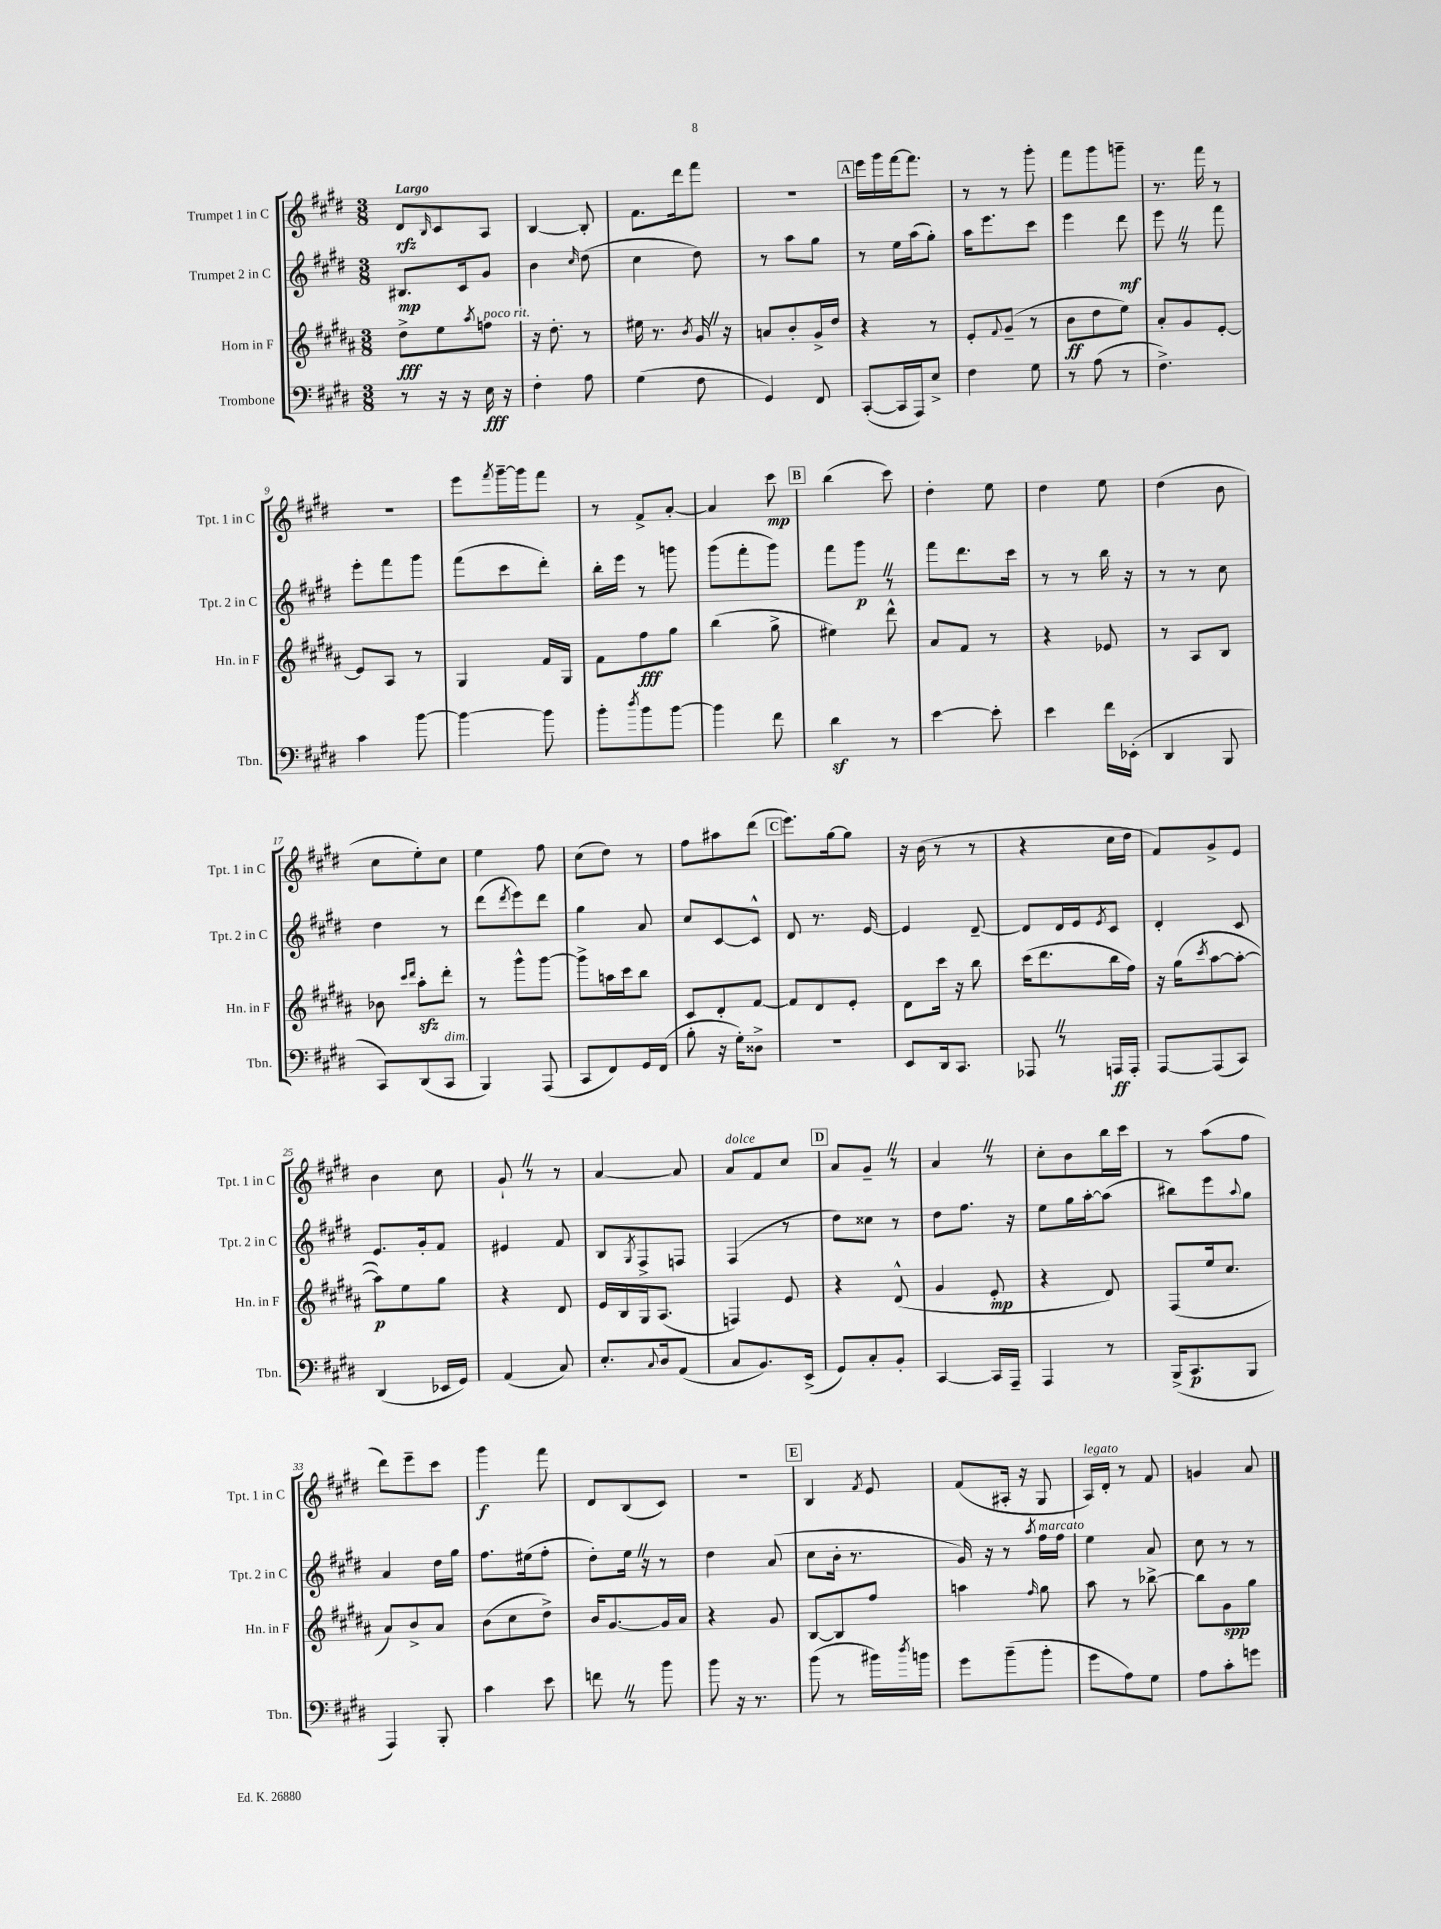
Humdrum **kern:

**kern	**kern	**kern	**kern
*staff4	*staff3	*staff2	*staff1
*clefF4	*clefG2	*clefG2	*clefG2
*k[f#c#g#d#]	*k[f#c#g#d#a#]	*k[f#c#g#d#]	*k[f#c#g#d#]
*M3/8	*M3/8	*M3/8	*M3/8
8r	8dd#^	8.B#	8d#
.	.	.	16qqB
16r	8ee	.	8c#
16r	.	16c#	.
.	8qaa#	.	.
16E	8ff	8g#	8A
16r	.	.	.
=	=	=	=
4F#'	16r	4b	[4B
.	8.dd#'	.	.
.	.	16qqcc#	.
8A	8r	(8dd#	8B']
=	=	=	=
(4G#	16ee#	4cc#	8.f#
.	8.r	.	.
.	.	.	16ddd#
.	8qb	.	.
8F#	16g#	8dd#)	8fff#
.	16r	.	.
=	=	=	=
4GG#)	8a	8r	4.r
.	8b'	8aa	.
8FF#	16g#^	8gg#	.
.	16dd#	.	.
=	=	=	=
([8CC#'	4r	8r	16eee
.	.	.	16ggg#
16CC#]	.	16ee	[16fff#
16AAA)	.	(16aa	8.fff#]
8E^	8r	8gg#')	.
=	=	=	=
4F#	8e'	16aa	8r
.	.	8.eee	.
.	8qqf#	.	.
.	(8g#~	.	8r
8G#	8r	8ccc#	8ggg#'
=	=	=	=
8r	8b	4eee	8fff#
(8A	8dd#	.	8ggg#
8r	8ee)	8ddd#	8ggg~
=	=	=	=
4.F#^)	8a#'	8eee	8.r
.	8g#	8r	.
.	.	.	16fff#
.	[8e'	8fff#	8r
=	=	=	=
4c#	8e]	8eee'	4.r
.	8A#	8fff#	.
[8b	8r	8ggg#	.
=	=	=	=
4b_	4G#	(8fff#	8eee
.	.	.	8qfff#
.	.	8ccc#	[16ggg#~
.	.	.	16ggg#]
8b]	16f#	8ddd#')	8fff#
.	16G#	.	.
=	=	=	=
8b'	8f#	16bb'	8r
.	.	16eee	.
8qdd#	.	.	.
8b	8ff#	8r	8f#^
[8b	8gg#	8ggg	[8a'
=	=	=	=
4b]	(4bb	(8ggg#	4a]
.	.	8fff#'	.
8f#	8gg#^	8ggg#)	8ccc#
=	=	=	=
4d#	4ee#)	8fff#	(4bb
.	.	8ggg#	.
8r	8ddd#^^	8r	8ccc#)
=	=	=	=
[4e	8a#	8fff#	4dd#'
.	8f#	8.ddd#	.
8e']	8r	.	8ee
.	.	16ccc#	.
=	=	=	=
4e	4r	8r	4dd#
.	.	8r	.
16f#	8e-	16bb	8ee
(16EE-'	.	16r	.
=	=	=	=
4DD#	8r	8r	(4dd#
.	8A#	8r	.
8BBB	8B	8cc#	8b
=	=	=	=
8CC#)	8b-	4dd#	8cc#
.	16qqccc#	.	.
.	16qqddd#	.	.
(8DD#	8aa#'	.	8ee')
8CC#	8ddd#'	8r	8cc#
=	=	=	=
4BBB)	8r	(8ddd#	4ee
.	.	8qddd#	.
.	8ggg#^^	8eee)	.
(8AAA	[8ggg#	8ddd#	8ff#
=	=	=	=
8CC#	8ggg#^]	4gg#	(8cc#
8FF#)	16aa	.	8dd#)
.	16ccc#	.	.
16GG#	8bb	8a	8r
(16FF#	.	.	.
=	=	=	=
8B'	8c#	8cc#	8ff#
16r	8d#'	[8c#	8aa#
16G#')	.	.	.
8D##^	[8f#	8c#^^]	(8ddd#
=	=	=	=
4.r	8f#]	8d#	8.eee)
.	8d#	8.r	.
.	.	.	[16gg#
.	8e'	.	8gg#]
.	.	[16e	.
=	=	=	=
8EE	8d#	4e]	16r
.	.	.	(16b
16DD#	16ccc#	.	8r
8.CC#	16r	.	.
.	8bb	[8d#~	8r
=	=	=	=
8AAA-	(16ccc#	8d#]	4r
.	8.ddd#	.	.
8r	.	16d#	.
.	.	16e	.
.	.	8qe	.
16AAA	16bb	8c#	16cc#
16AAA'	16ff#)	.	16dd#
=	=	=	=
[8AAA	16r	4d#'	8f#)
.	(16gg#	.	.
.	8qccc#	.	.
(8AAA]	[8aa#	.	8g#^
8CC#)	8aa#'_	8c#	8e
=	=	=	=
(4DD#	8aa#])	8.e	4b
.	8ee	.	.
.	.	16g#'	.
16EE-	8gg#	8f#	8cc#
16GG#)	.	.	.
=	=	=	=
(4AA	4r	4e#	8g#`
.	.	.	8r
8C#)	8d#	8f#	8r
=	=	=	=
8.E'	16e	8B	[4a
.	16B	.	.
.	.	8qG#	.
.	16G#	8F#^	.
8qqC#	.	.	.
16D#	(8.A#	.	.
(8AA	.	8F	8a]
=	=	=	=
8C#	4F)	(4F#	8a
8.BB)	.	.	8f#
.	8e	8r	8cc#
(16EE^	.	.	.
=	=	=	=
8GG#)	4r	8dd#)	8a
8C#'	.	8cc##	8g#~
8BB'	(8d#^^	8r	8r
=	=	=	=
[4CC#	4g#	8dd#	4a
.	.	8.ff#	.
16CC#]	8e'	.	8r
16AAA~	.	16r	.
=	=	=	=
4AAA	4r	8ee	8cc#'
.	.	16gg#	8b
.	.	[16aa'	.
8r	8d#)	(8aa]	16bb
.	.	.	16ccc#
=	=	=	=
(16BBB^	(8F#	8bb#)	8r
8.CC#	.	.	.
.	16ee	8eee	(8aa
.	8.cc#	.	.
.	.	8qqaa	.
8BBB	.	8gg#	8ff#
=	=	=	=
4AAA)	8a#)	4a	8ddd#)
.	8b^	.	8eee~
8BBB'	8a#	16dd#	8ccc#
.	.	16gg#	.
=	=	=	=
4c#	(8b	8.ff#	4ggg#
.	8cc#	.	.
.	.	(16ee#	.
8e	8dd#^)	8ff#'	8fff#
=	=	=	=
8f	16b	8dd#')	8d#
.	[8.g#	.	.
8r	.	16ee	(8B
.	.	16r	.
8b	16g#]	8r	8c#)
.	16a#	.	.
=	=	=	=
8b	4r	4dd#	4.r
16r	.	.	.
8.r	.	.	.
.	8g#	(8a	.
=	=	=	=
(8b	[8B	8cc#	4B
8r	8B]	16b'	.
.	.	8.r	.
.	.	.	8qf#
16b#)	8ff#	.	8e
8qdd#	.	.	.
16b	.	.	.
=	=	=	=
8g#	4aa	16g#)	(8f#
.	.	16r	.
(8b~	.	8r	16A#'
.	.	.	16r
.	16qqff#	8qaa	.
8b'	8gg#	16ff#	8G#
.	.	16ff#	.
=	=	=	=
8g#	8aa#	4ee	16A)
.	.	.	16d#'
8A)	8r	.	8r
8G#	[8bb-^	8a	8f#
=	=	=	=
8A	8bb-]	8cc#	4g
8c#'	8g#	8r	.
8g	8gg#	8r	8a
==	==	==	==
*-	*-	*-	*-
